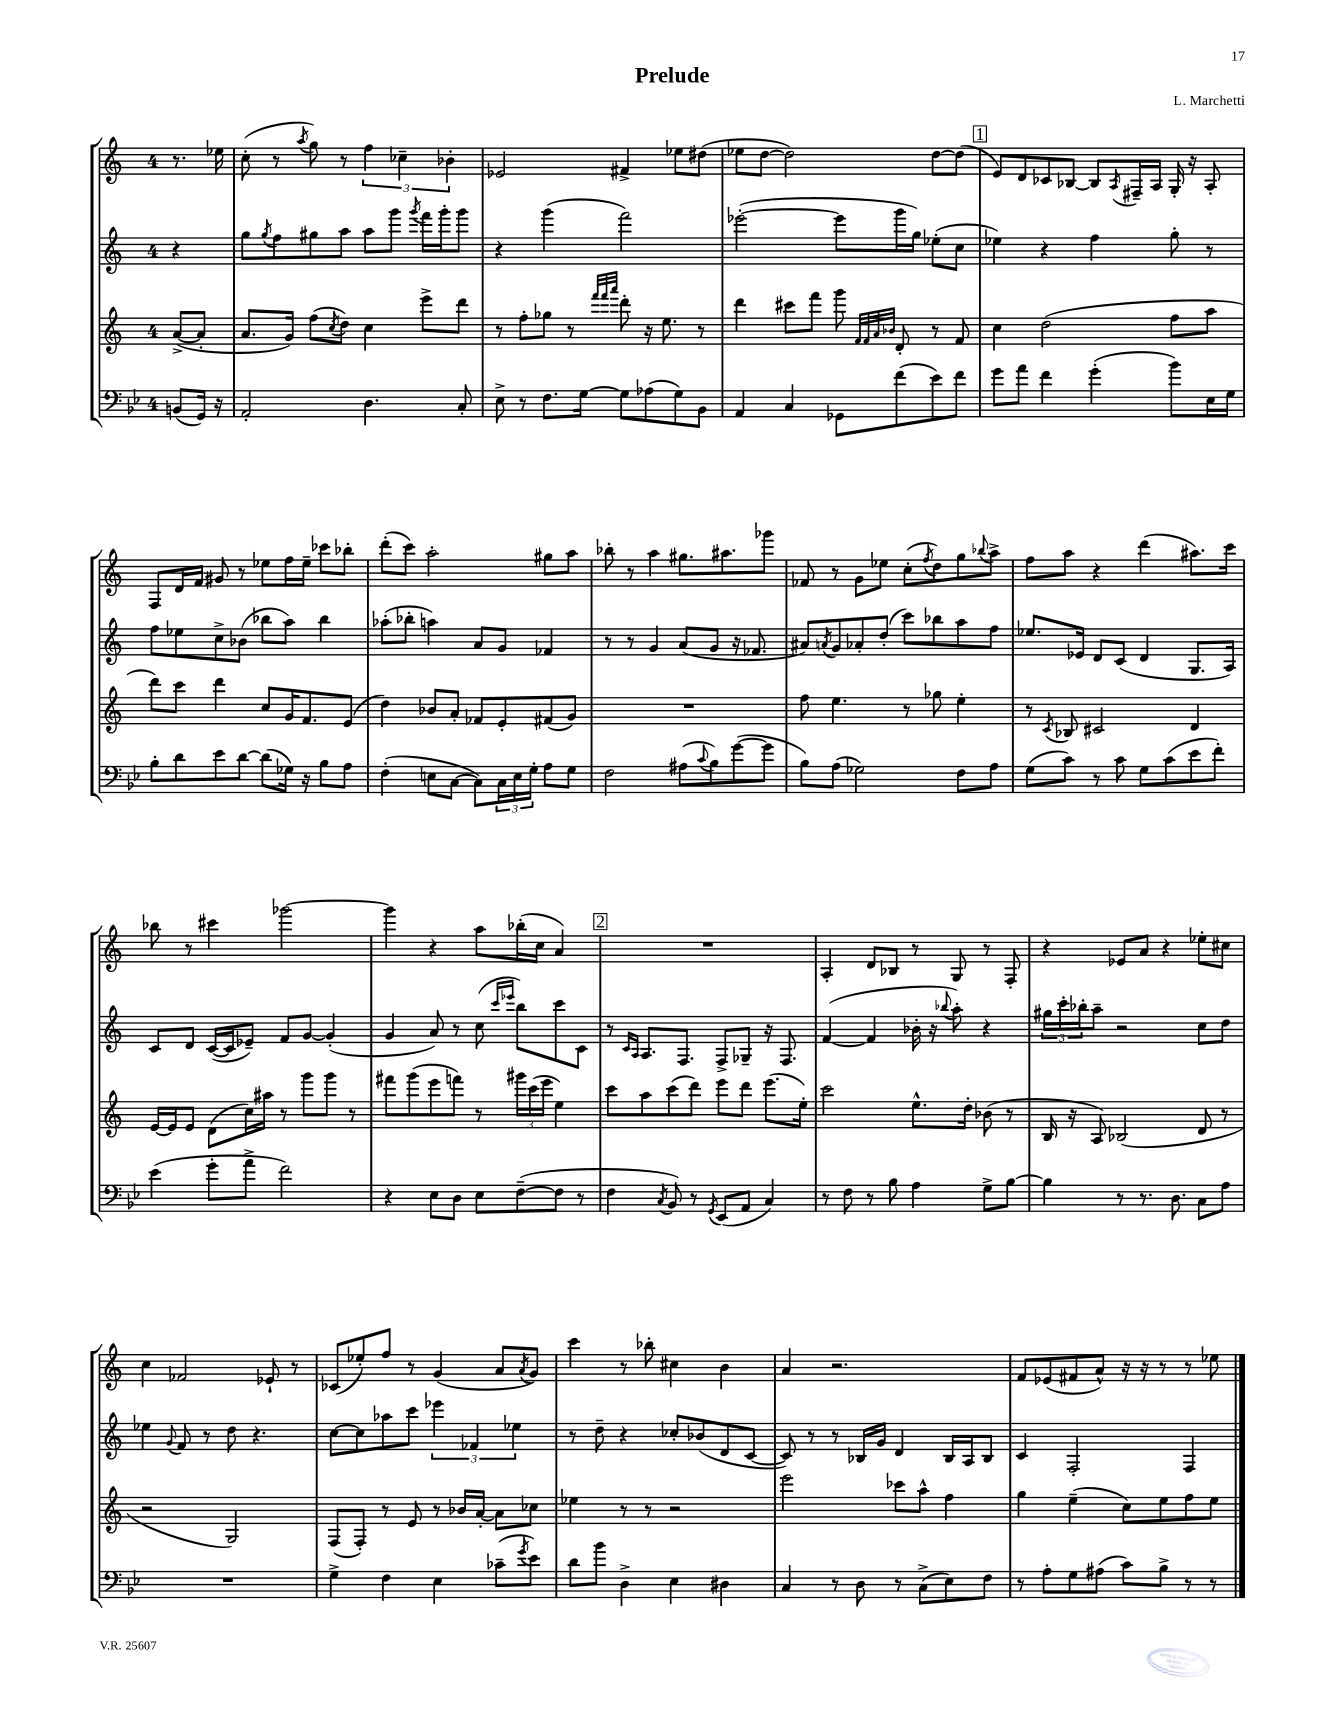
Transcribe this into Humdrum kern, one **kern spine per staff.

**kern	**kern	**kern	**kern
*staff4	*staff3	*staff2	*staff1
*clefF4	*clefG2	*clefG2	*clefG2
*k[b-e-]	*k[]	*k[]	*k[]
*M4/4	*M4/4	*M4/4	*M4/4
(8BB	([8a^	4r	8.r
16GG)	8a']	.	.
16r	.	.	16ee-
=	=	=	=
2AA'	8.a	8gg	(8cc'
.	.	8qgg	.
.	.	8ff	8r
.	16g)	.	.
.	.	.	8qaa
.	(8ff	8gg#	8gg)
.	8qcc	.	.
.	8dd)	8aa	8r
4.D	4cc	8aa	6ff
.	.	8ggg	.
.	.	.	6cc-~
.	.	8qggg	.
.	8eee^	16fff	.
.	.	16ggg'	.
.	.	.	6b-'
8C'	8ddd	8ggg	.
=	=	=	=
8E-^	8r	4r	2e-
8r	8ff'	.	.
8.F	8gg-	(4ggg	.
.	8r	.	.
[16G	.	.	.
.	32qqfff	.	.
.	32qqfff	.	.
.	32qqaaa	.	.
8G]	8ddd'	2fff)	4f#^
(8A-	16r	.	.
.	8.ee	.	.
8G)	.	.	8ee-
8BB-	8r	.	(8dd#
=	=	=	=
4AA	4ddd	([2eee-'	8ee-
.	.	.	[8dd
4C	8ccc#	.	2dd])
.	8fff	.	.
8GG-	8ggg	8eee-]	.
.	32qqf	.	.
.	32qqf	.	.
.	32qqa	.	.
.	32qqb-	.	.
(8f	8d'	16ggg	.
.	.	16gg)	.
8e-)	8r	(8ee-'	[8dd
8f	8f	8cc	(8dd]
=	=	=	=
8g	4cc	4ee-)	8e)
8a	.	.	8d
4f	(2dd	4r	8c-
.	.	.	[8B-
(4g'	.	4ff	8B-]
.	.	.	8qA
.	.	.	16F#~
.	.	.	16A
8b-)	8ff	8gg'	16G'
.	.	.	16r
16E-	8aa	8r	8A'
16G	.	.	.
=	=	=	=
8B-'	8ddd)	8ff	8F
8d	8ccc	8ee-	16d
.	.	.	16f
8e-	4ddd	8cc^	8g#
[8d	.	(8b-	8r
(8d]	8cc	8bb-	8ee-
16G-)	16g	8aa)	16ff
16r	8.f	.	16ee-~
8B-	.	4bb-	8ccc-
8A	(8e	.	8bb-'
=	=	=	=
(4F'	4dd)	(8aa-'	(8ddd'
.	.	8bb-'	8ccc)
8E	8b-	4aa)	2aa'
[8C	8a'	.	.
8C])	8f-	8a	.
24C	8e'	8g	.
24E	.	.	.
24G'	.	.	.
8A	(8f#	4f-	8gg#
8G	8g)	.	8aa
=	=	=	=
2F	1r	8r	8bb-'
.	.	8r	8r
.	.	4g	4aa
(8A#	.	(8a	8.gg#
8qqc	.	.	.
8B-)	.	8g	.
.	.	.	8.aa#
([8g	.	16r	.
.	.	8.f-	.
8g]	.	.	8ggg-
=	=	=	=
8B-)	8ff	8a#)	8f-
.	.	8qa	.
(8A	4.ee	8g	8r
2G-)	.	8a-'	8g
.	.	(8dd'	8ee-
.	8r	8ccc)	(8cc'
.	.	.	8qff
.	8gg-	8bb-	8dd)
8F	4ee'	8aa	8gg
.	.	.	8qqbb-
8A	.	8ff	8aa^
=	=	=	=
(8G	8r	8.ee-	8ff
.	8qc	.	.
8c)	8B-	.	8aa
.	.	16e-	.
8r	2c#	8d	4r
8c	.	(8c	.
8G	.	4d	(4ddd
(8c	.	.	.
8e-	4d	8.G	8.aa#)
8f')	.	.	.
.	.	16A)	16ccc
=	=	=	=
(4e-	[16e	8c	8bb-
.	16e]	.	.
.	8e	8d	8r
8g'	(8d	([16c	4ccc#
.	.	16c]	.
8a^	16cc)	8e-~)	.
.	16aa#	.	.
2f)	8r	8f	[2ggg-
.	8ggg	[8g	.
.	8ggg	(4g']	.
.	8r	.	.
=	=	=	=
4r	8fff#	4g	4ggg-]
.	(8ggg	.	.
8E-	8eee	8a)	4r
8D	8fff)	8r	.
8E-	8r	(8cc	8aa
.	.	16qqccc	.
.	.	16qqeee-	.
([8F~	24ggg#	8bb)	(16bb-'
.	(24ccc	.	.
.	.	.	16cc
.	24eee	.	.
8F]	4ee)	8ccc	4a)
8r	.	8c	.
=	=	=	=
4F	8ccc	8r	1r
.	.	16qqc	.
.	.	16qqA	.
.	8aa	8.A	.
8qC	.	.	.
8BB-)	(8ccc	.	.
.	.	8.F	.
8r	8ddd)	.	.
8qGG	.	.	.
(8EE-	8eee	8F^	.
8AA	8ddd	8G-~	.
4C)	(8.eee	16r	.
.	.	8.F	.
.	16ee')	.	.
=	=	=	=
8r	2ccc	([4f	4A'
8F	.	.	.
8r	.	4f]	8d
8B-	.	.	8B-
4A	8.ee^^	16b-'	8r
.	.	16r	.
.	.	8qqbb-	.
.	.	8aa')	8G
.	16dd'	.	.
8G^	(8b-	4r	8r
[8B-	8r	.	8F'
=	=	=	=
4B-]	16B	24gg#	4r
.	.	24ccc'	.
.	16r	.	.
.	.	24bb-'	.
.	8A)	8aa~	.
8r	(2B-	2r	8e-
8.r	.	.	8a
.	.	.	4r
8.D	.	.	.
8C	8d	8cc	8ee-'
8A	8r	8dd	8cc#
=	=	=	=
1r	2r	4ee-	4cc
.	.	8qqg	.
.	.	8f	2f-
.	.	8r	.
.	2G)	8dd	.
.	.	4.r	.
.	.	.	8e-`
.	.	.	8r
=	=	=	=
4G^	(8F	[8cc	(8c-
.	8F')	8cc]	8ee-')
4F	8r	8aa-	8ff
.	8e	8ccc	8r
4E-	8r	6eee-	(4g
.	16b-	.	.
.	.	6f-	.
.	[16a'	.	.
(8c-~	8a]	.	8a
.	.	6ee-	.
8qg	.	.	8qa
8e-)	8cc-	.	8g)
=	=	=	=
8d	4ee-	8r	4ccc
8b-	.	8dd~	.
4D^	8r	4r	8r
.	8r	.	8bb-'
4E-	2r	8cc-'	4cc#
.	.	(8b-	.
4D#	.	8d	4b
.	.	[8c	.
=	=	=	=
4C	2eee	8c])	4a
.	.	8r	.
8r	.	8r	2.r
8D	.	16B-	.
.	.	16g	.
8r	8ccc-	4d	.
(8C^	8aa^^	.	.
8E-)	4ff	16B-	.
.	.	16A	.
8F	.	8B-	.
=	=	=	=
8r	4gg	4c	8f
8A'	.	.	(8e-
8G	(4ee~	2F'	8f#
(8A#	.	.	8a^^)
8c)	8cc)	.	16r
.	.	.	16r
8B-^	8ee	.	8r
8r	8ff	4F	8r
8r	8ee	.	8ee-
==	==	==	==
*-	*-	*-	*-
